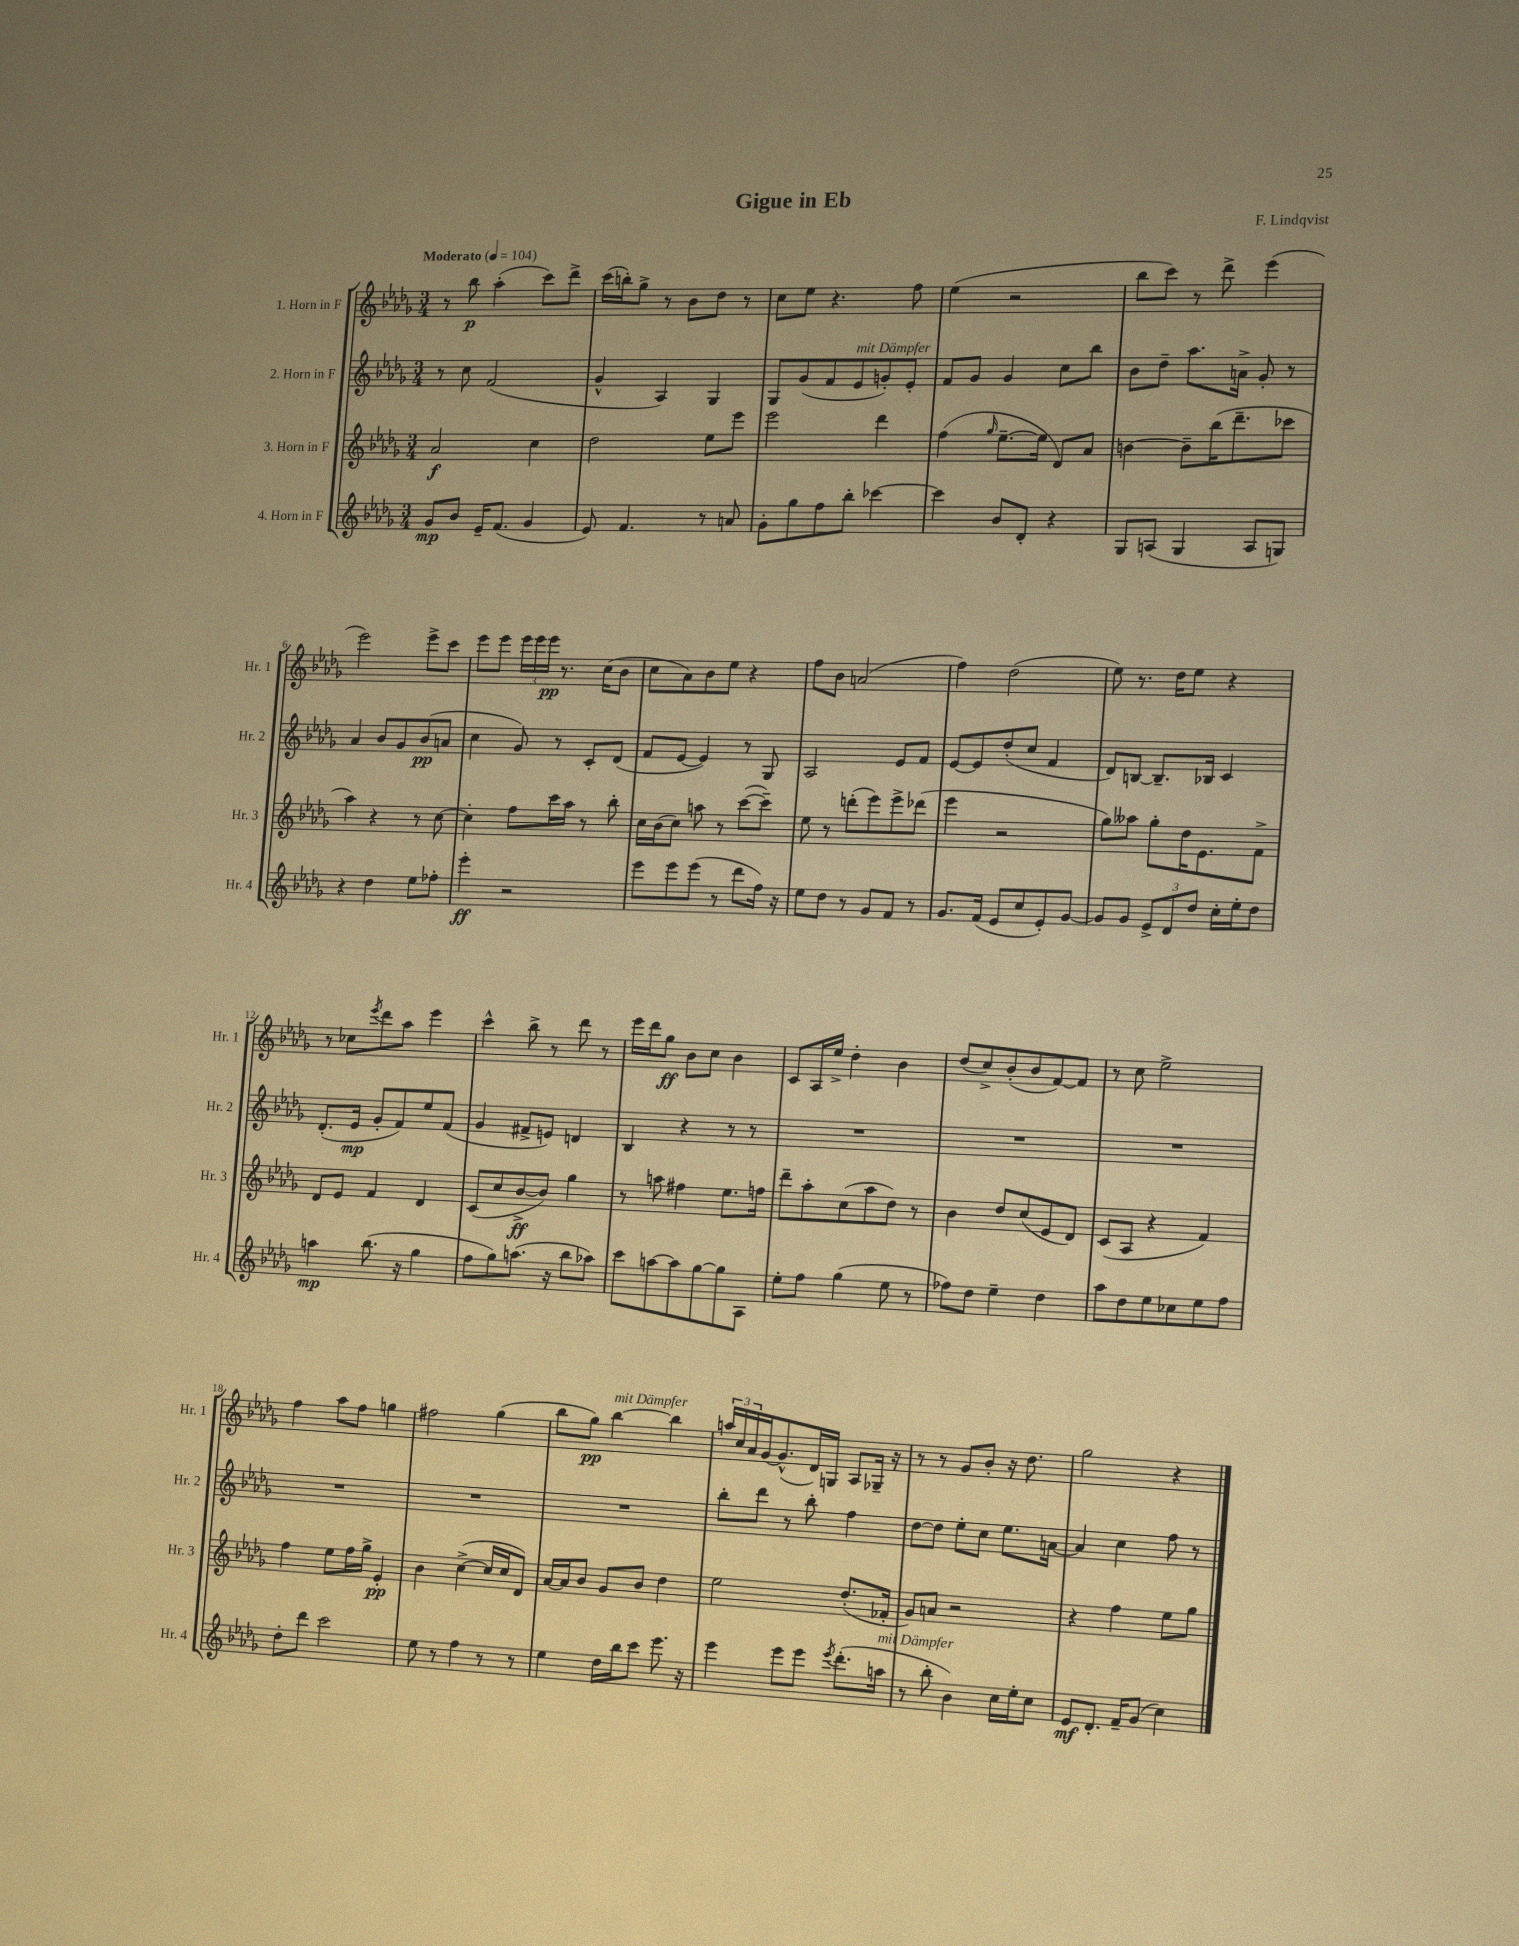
\header { title = "Gigue in Eb" composer = "F. Lindqvist" }
<<
\new StaffGroup <<
\new Staff = "s0" \with { instrumentName = "1. Horn in F" shortInstrumentName = "Hr. 1" } {
    \clef treble \key des \major \numericTimeSignature \time 3/4 \tempo "Moderato" 4 = 104
    r8 bes''8\p aes''4-.( c'''8) des'''8-> |
    c'''16( b''16-.) ges''8-> r8 bes'8 des''8 r8 |
    c''8 ees''8 r4. f''8 |
    ees''4( r2 |
    bes''8 c'''8) r8 des'''8-> ees'''4( |
    ees'''2) ees'''8-> c'''8 |
    ees'''8 ees'''8 \tuplet 3/2 { ees'''16 ees'''16 ees'''16\pp } r8. c''16( bes'8 |
    c''8 aes'8) bes'8 ees''8 r4 |
    f''8 bes'8 a'2( |
    f''4) des''2( |
    ees''8) r8. des''16 ees''8 r4 |
    r8 ces''8 \acciaccatura { ees'''8 } des'''8 aes''8 ees'''4 |
    c'''4-^ bes''8-> r8 des'''8 r8 |
    ees'''16 des'''16 ges''8\ff bes'8 c''8 bes'4 |
    c'8 aes16 ees''16-> des''4-. bes'4 |
    des''8( c''8->) bes'8-.( bes'8 f'8~) f'8 |
    r8 c''8 ees''2-> |
    f''4 aes''8 f''8 g''4 |
    fis''2 ges''4( |
    bes''8 ges''8\pp) bes''4~^\markup { \italic "mit Dämpfer" } bes''4 |
    \tuplet 3/2 { a''16 c''16 aes'16 } ges'16~ ges'8.-^( des'16) g16 aes8 ges16-- r16 |
    r8 r8 ges'8 bes'8-. r16 des''8. |
    ges''2 r4 \bar "|." |
}
\new Staff = "s1" \with { instrumentName = "2. Horn in F" shortInstrumentName = "Hr. 2" } {
    \clef treble \key des \major \numericTimeSignature \time 3/4
    r8 c''8 f'2( |
    ges'4-^ aes4) ges4 |
    ges8 ges'8( f'8 ees'8^\markup { \italic "mit Dämpfer" } g'8-.) ees'8-. |
    f'8 ges'8 ges'4 c''8 bes''8 |
    bes'8 des''8-- aes''8. a'16-> ges'8-. r8 |
    aes'4 bes'8 ges'8 bes'8\pp( a'8 |
    c''4 ges'8) r8 c'8-. des'8( |
    f'8 ees'8~ ees'4) r8 ges8 |
    aes2 ees'8 f'8 |
    ees'8~ ees'8 des''8-.( c''8 f'4 |
    des'8) b8~ b8.-- bes16 c'4 |
    des'8.-.( ees'16\mp ges'8-. f'8) ees''8 f'8( |
    ges'4 fis'8-> e'8) d'4 |
    bes4 r4 r8 r8 |
    R2. |
    R2. |
    R2. |
    R2. |
    R2. |
    R2. |
    bes''8-. des'''8 r8 bes''8-. f''4 |
    des''8~ des''8 ees''8-. c''8 ees''8. a'16~ |
    a'4 c''4 f''8 r8 \bar "|." |
}
\new Staff = "s2" \with { instrumentName = "3. Horn in F" shortInstrumentName = "Hr. 3" } {
    \clef treble \key des \major \numericTimeSignature \time 3/4
    aes'2\f c''4 |
    des''2 ees''8 ees'''8 |
    ees'''2 des'''4 |
    f''4( \grace { ges''16 } ees''8.~-- ees''16 des'8) aes'8 |
    b'4~ b'8-- bes''16( des'''8.-- ces'''8 |
    aes''4) r4 r8 c''8~ |
    c''4-. f''8 c'''16 aes''16 r8 bes''8-. |
    c''16 bes'16( c''8) a''8 r8 c'''8~( c'''8--) |
    ees''8 r8 d'''8-.( ees'''8) ees'''8-> des'''8( |
    ees'''4 r2 |
    ges''8) aeses''8 ges''8-. des''16 ees'8. f'8-> |
    des'8 ees'8 f'4 des'4 |
    c'8( c''8 bes'8~->\ff bes'8) ges''4 |
    r8 a''8 fis''4 ees''8. f''16 |
    des'''8-- aes''8-. c''8( aes''8 des''8) r8 |
    bes'4 des''8 c''8( ees'8 des'8) |
    c'8( aes8 r4 f'4) |
    f''4 ees''8 f''16 ges''16-> ees'4-.\pp |
    bes'4 c''4~->( c''16 c''16 des'8) |
    aes'16~ aes'16 bes'8 ges'8 bes'8 des''4 |
    ees''2 des''8.-.( fes'16-. |
    ges'8) a'8 r2 |
    r4 f''4 ees''8 ges''8 \bar "|." |
}
\new Staff = "s3" \with { instrumentName = "4. Horn in F" shortInstrumentName = "Hr. 4" } {
    \clef treble \key des \major \numericTimeSignature \time 3/4
    ges'8\mp bes'8 ees'16-- f'8.( ges'4 |
    ees'8) f'4. r8 a'8 |
    ges'8-. ges''8 f''8 bes''8-. ces'''4~ |
    ces'''4 bes'8 des'8-. r4 |
    ges8 a8( ges4 a8 g8) |
    r4 des''4 ees''8 fes''8-. |
    ees'''4-.\ff r2 |
    ees'''8 ees'''8 ees'''8( r8 des'''8 f''16) r16 |
    ees''8 des''8 r8 ges'8 f'8 r8 |
    ges'8. f'16( ees'8 c''8 ees'8-.) ges'8~ |
    ges'8 ges'8 \tuplet 3/2 { ees'8-> des'8 des''8 } c''16-. ees''16-. des''8 |
    a''4\mp bes''8.( r16 ges''4 |
    f''8 ges''8) a''8.( r16 bes''8 aes''8) |
    c'''8 a''8~ a''8 ges''8~ ges''8 aes8 |
    ees''8-. f''8 ges''4( ees''8 r8 |
    fes''8) des''8 ees''4-- des''4 |
    aes''8 des''8 ees''8 ces''8 ees''8 f''8 |
    des''8-. des'''8 c'''2 |
    ees''8 r8 f''4 r8 r8 |
    ees''4 des''16 bes''16 c'''8 ees'''8. r16 |
    ees'''4 ees'''8 ees'''8 \acciaccatura { ees'''8 } des'''8.-.( a''16^\markup { \italic "mit Dämpfer" } |
    r8 bes''8-. bes'4) c''16 ees''16-. c''8 |
    ees'8\mf des'8.-. f'16-- ges'8( c''4) \bar "|." |
}
>>
>>
